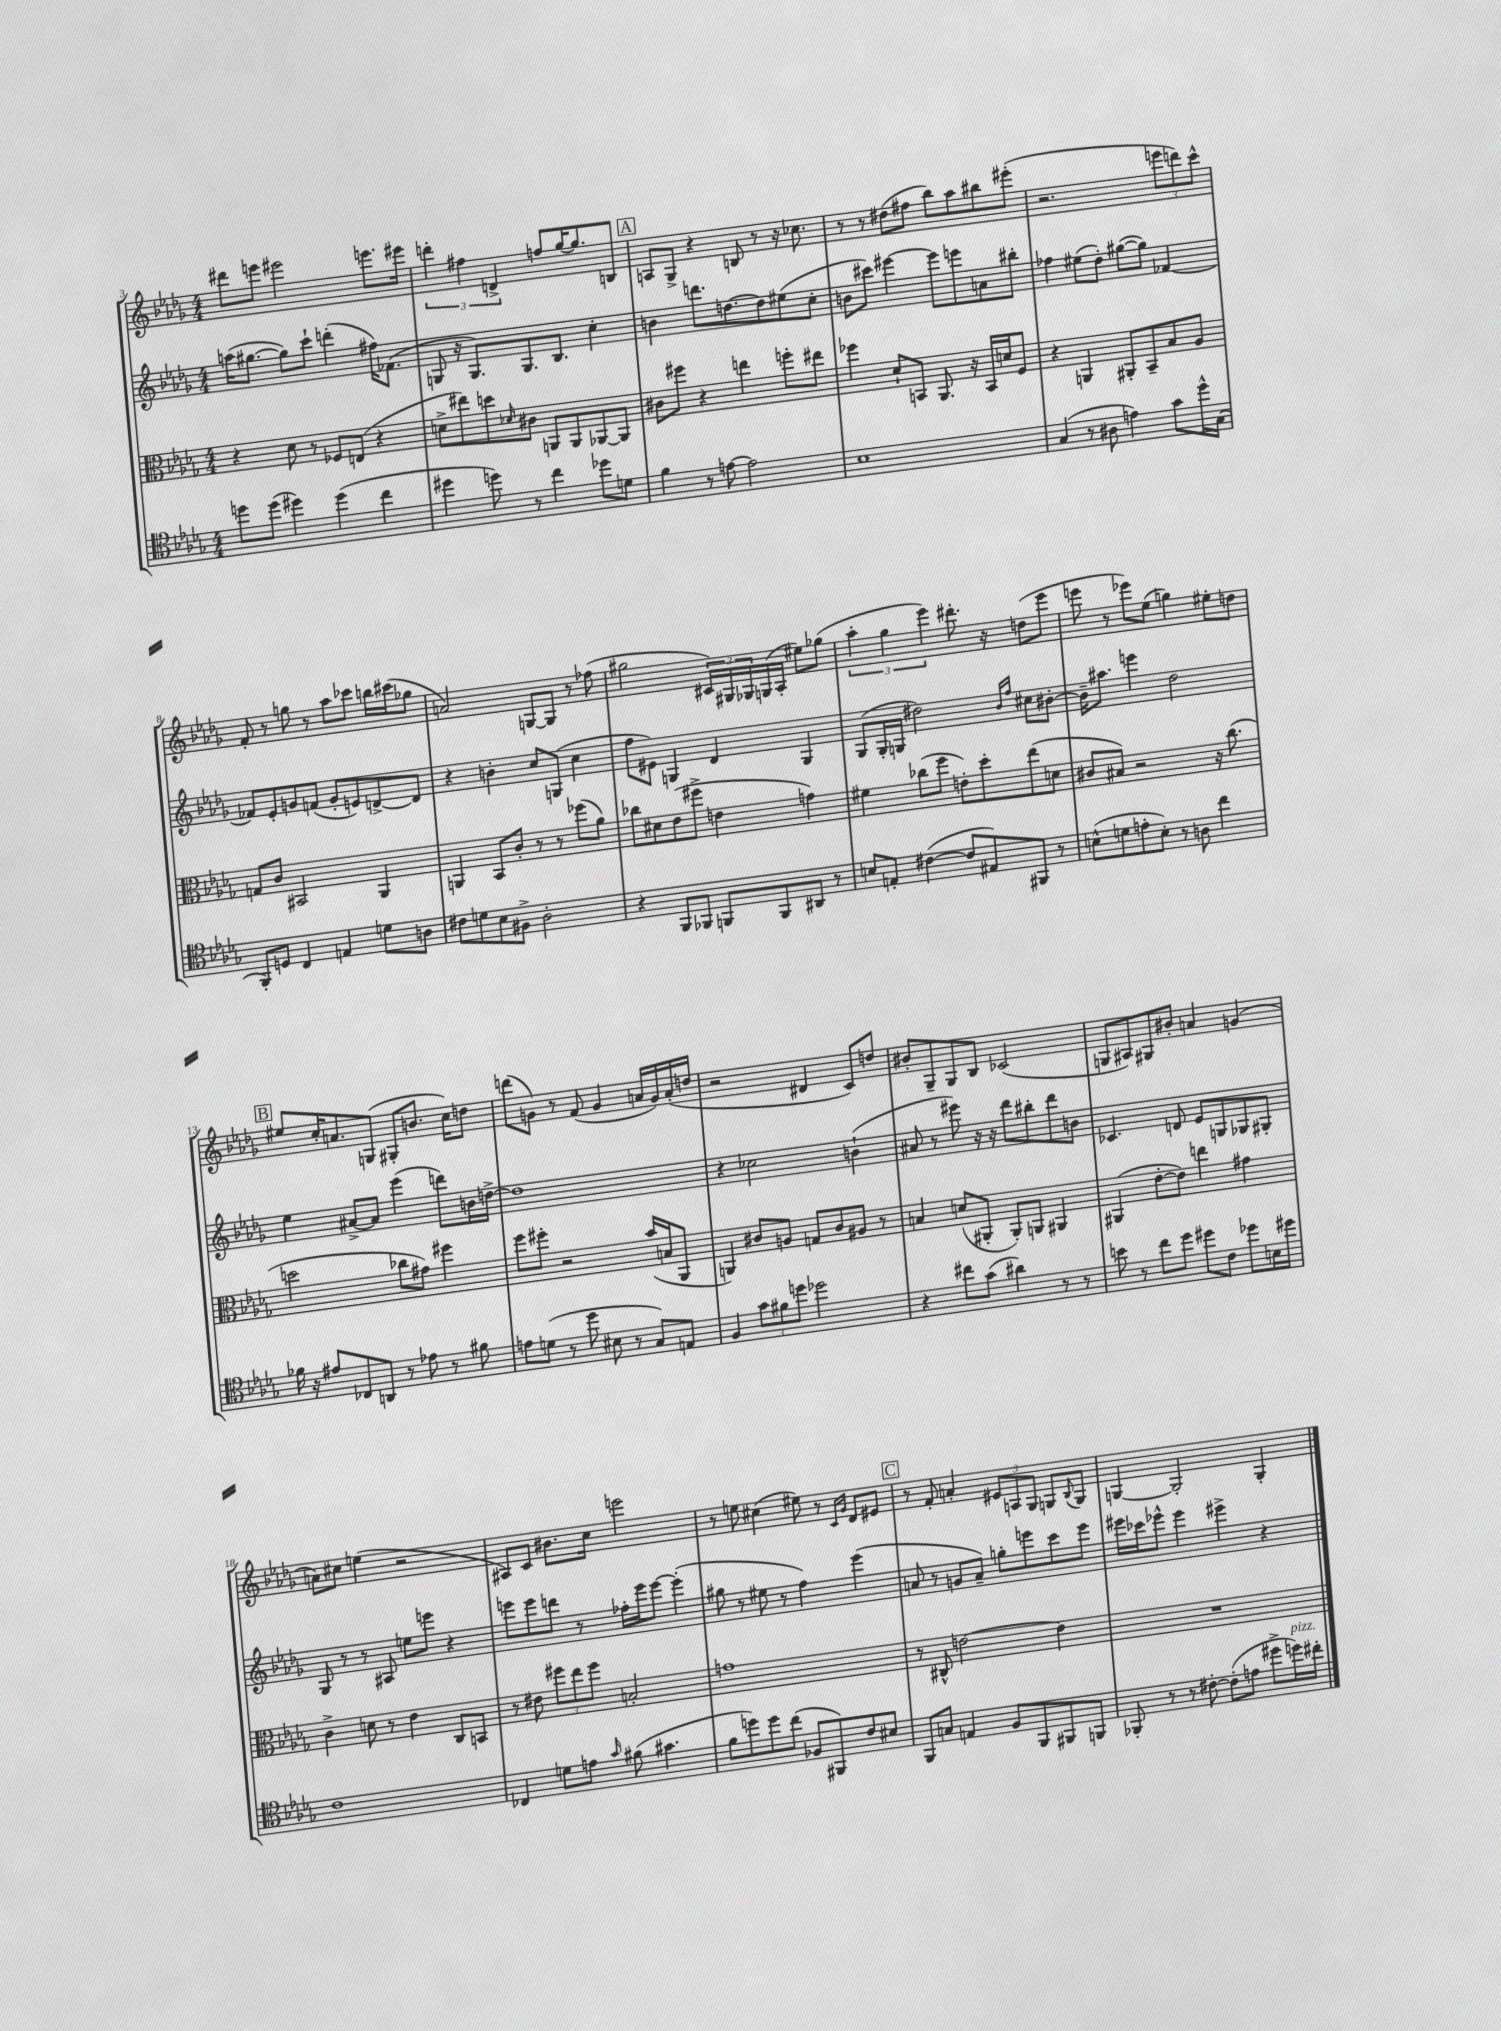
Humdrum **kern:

**kern	**kern	**kern	**kern
*staff4	*staff3	*staff2	*staff1
*clefC4	*clefC3	*clefG2	*clefG2
*k[b-e-a-d-g-]	*k[b-e-a-d-g-]	*k[b-e-a-d-g-]	*k[b-e-a-d-g-]
*M4/4	*M4/4	*M4/4	*M4/4
8dd	4r	(16aa	8ddd#
.	.	[8.gg#	.
(8dd	.	.	8eee
4dd#)	8d-	8gg#])	2eee#
.	8r	8ccc`	.
(4dd#	8F-	(4ddd'	.
.	(8E	.	.
4cc	4r	16ff#)	8.eee
.	.	(8.f-	.
.	.	.	16eee#
=	=	=	=
4dd#	8d^	8G	6ddd'
.	8ee#)	16r	.
.	.	.	6ff#
.	.	8.G)	.
8dd)	8dd	.	.
.	.	.	6d^
.	16qqd-	.	.
8r	8c#	8.G	.
4cc	8AA	.	8ff
.	.	8.B-	.
.	8AA	.	[16gg-
.	.	.	8.gg-]
8dd-	[8AA-	4cc'	.
8d	8AA-]	.	8B
=	=	=	=
4f	8c#	4b	8A
.	8ff#	.	8G-^
8r	4r	8.ddd	4r
[8e	.	.	.
.	.	[8.dd	.
2e]	4ee	.	8B
.	.	8dd]	8r
.	8ff'	(8ee#	16r
.	.	.	8.cc-
.	8ee#	8cc'	.
=	=	=	=
1B-	4ff-	8b	8r
.	.	8ccc#)	8r
.	8d-`	[4eee#	(8dd#
.	8BB	.	8ff#
.	8.AA-	8eee#]	8bb-)
.	.	8eee	8aa-
.	16r	.	.
.	16BB	8a	8bb#
.	16d	.	.
.	8F	8bb#'	(8eee#'
=	=	=	=
(4G-	4r	4ff-	2.r
8r	4AA	(8ee#	.
8A#	.	8dd-')	.
4e)	8AA#'	([8gg#	.
.	8BB-~	8gg#])	.
8g-	8B-	[4f-	12eee
.	.	.	12ddd)
16dd-^^	8A-	.	.
.	.	.	12ccc^^
(16G-	.	.	.
=	=	=	=
8FF')	8G	8f-]	8f'
8D	8c	8e-'	8r
4C	2BB#	8g	8gg
.	.	(8f	8r
4E	.	8g'	8aa-
.	.	8e)	8ccc-
8d	4AA-	[8d^	16bb
.	.	.	(16ccc#
8A	.	8d]	8gg-
=	=	=	=
8c#	4AA	4r	2a)
8d	.	.	.
8B-	8BB-	4b'	.
8F#^	8c'	.	.
2A-'	8r	8cc	[8G
.	8r	(8G	8G]
.	(8ff-	4cc	8r
.	8a-)	.	(8ff-
=	=	=	=
4r	8cc-	8ff	2gg#
.	8d#	8e#)	.
8FF	(8e-	4G	.
8FF-	8ff#^	.	.
8FF	4e	4d-	24c#)
.	.	.	24G#
.	.	.	24G-
8FF	.	.	(16G
.	.	.	16A-'
8AA#	4g)	4G	8ee#)
8r	.	.	(8gg-
=	=	=	=
8B	4f#	(8G-	6aa-'
8E'	.	16G-'	.
.	.	.	6gg-
.	.	16G	.
([4c#	(8cc-	2dd#)	.
.	.	.	6eee-)
.	8ff	.	.
8c#]	8e')	.	8.ddd#'
8E#)	8dd-'	.	.
.	.	.	16r
.	.	16qqb-	.
.	.	16qqff	.
8FF#	(8ee-	8cc#	(8dd
8r	8d	[8b#'	8eee-
=	=	=	=
(8B^^	8c#	16b#~]	8eee
.	.	8.aa#	.
8d	8B#)	.	8r
8e'	2r	4eee	8eee-)
8B')	.	.	(8ee-
8r	.	2dd-	4gg)
8A	.	.	.
4cc	16r	.	8ee#'
.	(8.cc	.	.
.	.	.	8dd
=	=	=	=
16f-	2dd	4ee-	8ee#
16r	.	.	.
8e#	.	.	16cc'
.	.	.	8.a
8C-	.	[8a#^	.
8AA	.	8a#]	(8G
8r	8cc-	(4eee-	8G#'
8e-	8g#)	.	8.b
8r	4ff#	8ddd)	.
.	.	.	16cc)
8f#	.	16b	8dd
.	.	[16dd^	.
=	=	=	=
8e	8ff	1dd]	(8ddd
(8d	8ff#'	.	8g)
8r	2r	.	8r
8dd-	.	.	(8f
8B#	.	.	4g
8r	.	.	.
8G-)	(16b-	.	16a
.	16B	.	16g)
8E	8AA-	.	(16a'
.	.	.	16dd
=	=	=	=
4F	4AA)	4r	2r
12g-	8c#	2cc-	.
12f#	.	.	.
.	8A	.	.
12dd	.	.	.
2dd-	8G	.	4d#
.	8c#	.	.
.	8A#	(4b`	8c)
.	8r	.	8dd
=	=	=	=
4r	4B	8a#	8b#'
.	.	8r	8G-~
8cc#	(8d	8eee#)	8G-
(8g-	8AA#'	16r	8B-
.	.	16r	.
4a#)	8AA#')	8ddd-	(2c-
.	8AA	8bb#'	.
8r	4AA#	8ddd-	.
8r	.	8b	.
=	=	=	=
8b	(4AA#	4.c-	8G
8r	.	.	8A#)
8cc	[8e-'	.	8G#
8dd-	8e-])	8d	8b#'
8dd#	4ee	8e-	4a
8c	.	8G	.
8dd-	4g#	8G-	(4g
16B	.	8G#'	.
16dd#	.	.	.
=	=	=	=
1c	4c^	8G-	8a)
.	.	8r	8cc#
.	8d	8r	(4ee
.	8r	8A#	.
.	4e-	8ee	2r
.	.	8eee	.
.	8C	4r	.
.	8BB	.	.
=	=	=	=
4C-	8r	8eee	8A#)
.	8e#	8eee	8c
8d	12ff#	8ddd	8.b#
.	12ee-	.	.
8e	.	8r	.
.	12ff#	.	.
.	.	.	16cc
16qqg-	.	.	.
(8f#	2B'	16ff-'	2eee
.	.	16eee	.
4.g#	.	[8eee	.
.	.	(4eee']	.
=	=	=	=
8f	1g	8gg#	8r
8dd)	.	8r	8ee
8dd	.	8ee#	(4cc#
(8cc	.	8r	.
8F-	.	4ff)	8ee#)
8FF#)	.	.	8r
.	.	.	16qqc
.	.	.	16qqg-
8c	.	(4eee-	8d-
8B#	.	.	8e#
=	=	=	=
8FF	8r	8a	8r
8G	8C#^^	8r	8f'
4E	[2e	8g	4a'
.	.	8a~)	.
8F	.	8gg'	12e#
.	.	.	12A
8FF	.	8eee	.
.	.	.	12G-
8FF#	4e]	8ccc	8G
.	.	.	8qqB-
8FF	.	8eee	8G
=	=	=	=
8FF-'	1r	16eee#	[4G
.	.	16ccc-	.
8r	.	8eee-^^	.
8r	.	4eee-	2G']
[8c#'	.	.	.
(8c#']	.	4eee#^	.
8e	.	.	.
8dd#^	.	4r	4G'
16dd)	.	.	.
16cc#'	.	.	.
==	==	==	==
*-	*-	*-	*-
